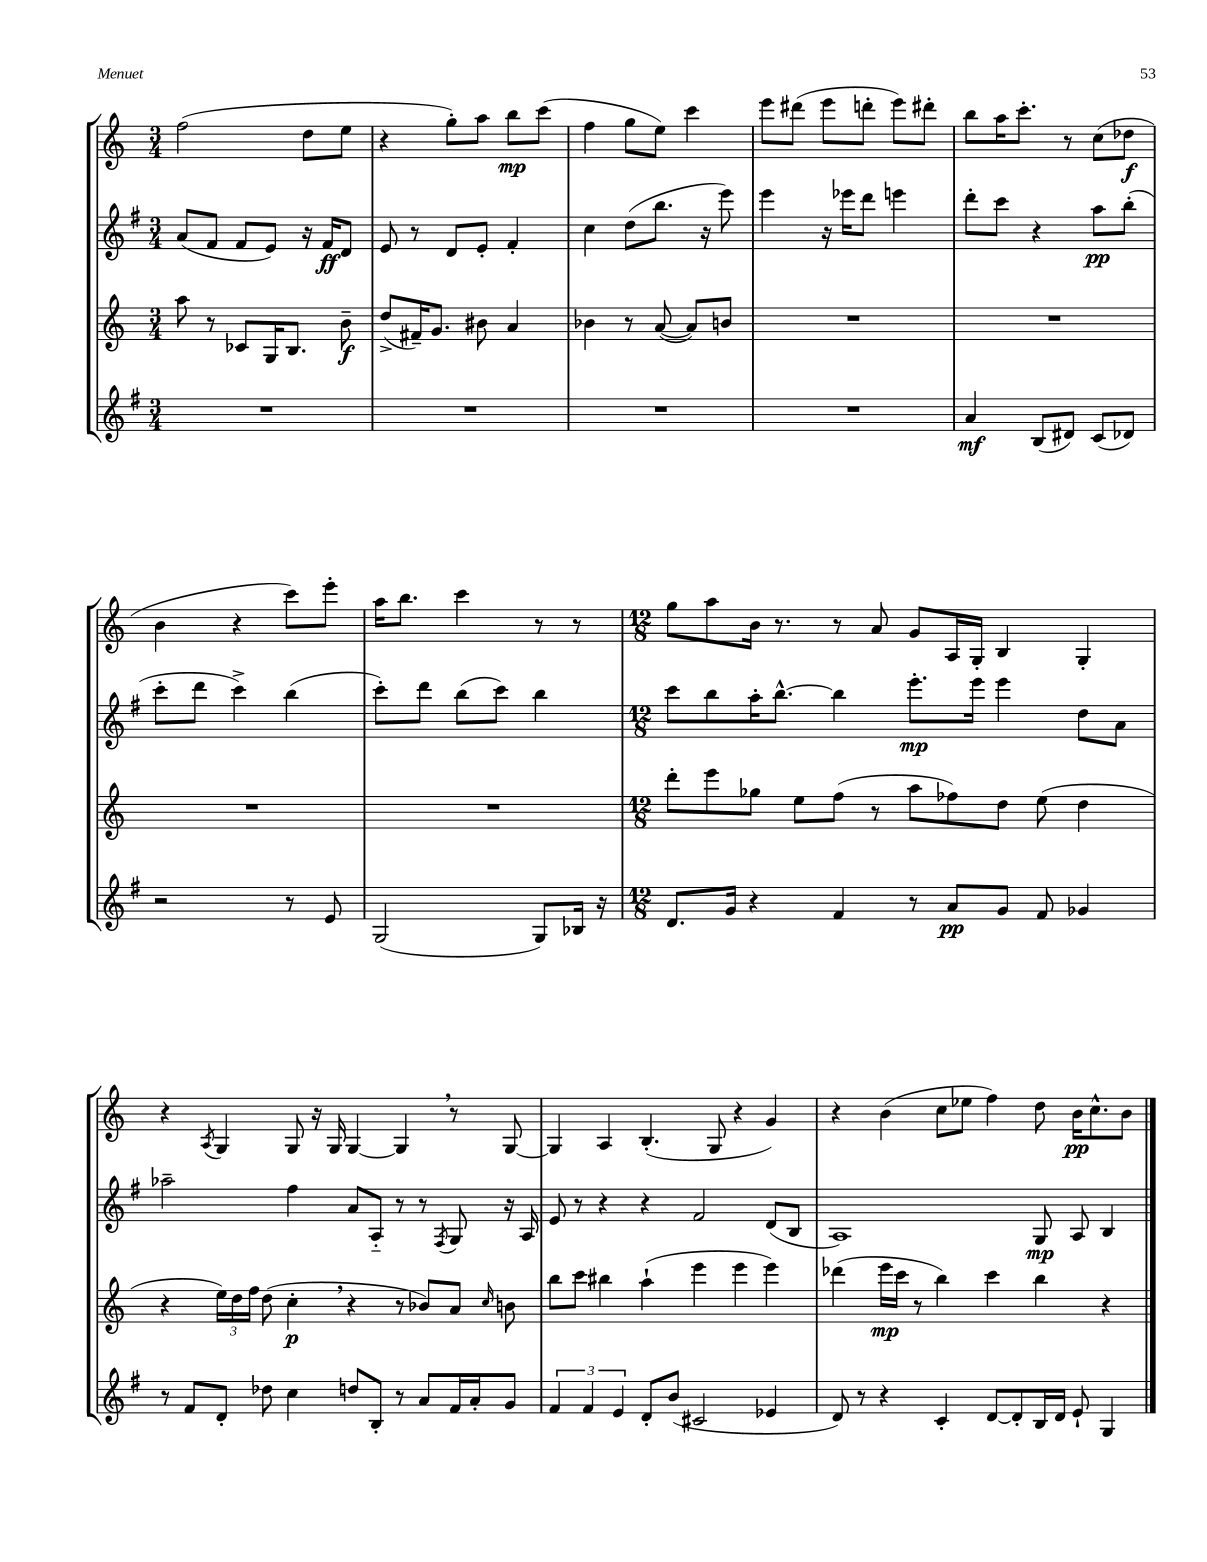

**kern	**kern	**kern	**kern
*staff4	*staff3	*staff2	*staff1
*clefG2	*clefG2	*clefG2	*clefG2
*k[f#]	*k[]	*k[f#]	*k[]
*M3/4	*M3/4	*M3/4	*M3/4
2.r	8aa	(8a	(2ff
.	8r	8f#	.
.	8c-	8f#	.
.	16G	8e)	.
.	8.B	.	.
.	.	16r	8dd
.	.	16f#	.
.	8b~	8d	8ee
=	=	=	=
2.r	(8dd^	8e	4r
.	16f#~)	8r	.
.	8.g	.	.
.	.	8d	8gg')
.	8b#	8e'	8aa
.	4a	4f#'	8bb
.	.	.	(8ccc
=	=	=	=
2.r	4b-	4cc	4ff
.	8r	(8dd	8gg
.	([8a	8.bb	8ee)
.	8a])	.	4ccc
.	.	16r	.
.	8b	8eee)	.
=	=	=	=
2.r	2.r	4eee	8eee
.	.	.	(8ddd#
.	.	16r	8eee
.	.	16eee-	.
.	.	8ddd	8ddd'
.	.	4eee	8eee)
.	.	.	8ddd#'
=	=	=	=
4a	2.r	8ddd'	8bb
.	.	8ccc	16aa
.	.	.	8.ccc'
(8B	.	4r	.
8d#)	.	.	8r
(8c	.	8aa	(8cc
8d-)	.	(8bb'	8dd-
=	=	=	=
2r	2.r	8ccc'	4b
.	.	8ddd	.
.	.	4ccc^)	4r
8r	.	(4bb	8ccc)
8e	.	.	8eee'
=	=	=	=
(2G	2.r	8ccc')	16aa
.	.	.	8.bb
.	.	8ddd	.
.	.	(8bb	4ccc
.	.	8ccc)	.
8G)	.	4bb	8r
16B-	.	.	8r
16r	.	.	.
=	=	=	=
*M12/8	*M12/8	*M12/8	*M12/8
8.d	8ddd'	8ccc	8gg
.	8eee	8bb	8aa
16g	.	.	.
4r	8gg-	16aa'	16b
.	.	[8.bb^^	8.r
.	8ee	.	.
4f#	(8ff	4bb]	8r
.	8r	.	8a
8r	8aa	8.eee'	8g
8a	8ff-)	.	16A
.	.	16eee	16G'
8g	8dd	4eee	4B
8f#	(8ee	.	.
4g-	4dd	8dd	4G'
.	.	8a	.
=	=	=	=
8r	4r	2aa-~	4r
8f#	.	.	.
.	.	.	8qA
8d'	24ee)	.	4G
.	24dd	.	.
.	24ff	.	.
8dd-	(8dd	.	.
4cc	4cc'	4ff#	8G
.	.	.	16r
.	.	.	16G
8dd	4r	8a	[4G
8B'	.	8A'~	.
8r	8r	8r	4G]
8a	8b-)	8r	.
.	.	8qF#	.
16f#	8a	8G	8r
16a'	.	.	.
.	16qqcc	.	.
8g	8b	16r	[8G
.	.	16A	.
=	=	=	=
6f#	8bb	8e	4G]
.	8ccc	8r	.
6f#	.	.	.
.	4bb#	4r	4A
6e	.	.	.
8d'	(4aa`	4r	(4.B'
(8b	.	.	.
2c#	4eee	2f#	.
.	.	.	8G
.	4eee	.	4r
4e-	4eee)	(8d	4g)
.	.	8B	.
=	=	=	=
8d)	(4ddd-	1A)	4r
8r	.	.	.
4r	16eee	.	(4b
.	16ccc	.	.
.	8r	.	.
4c'	4bb)	.	8cc
.	.	.	8ee-
[8d	4ccc	.	4ff)
8d']	.	.	.
16B	4bb	8G	8dd
16d	.	.	.
8e`	.	8A	16b
.	.	.	8.cc^^
4G	4r	4B	.
.	.	.	8b
==	==	==	==
*-	*-	*-	*-
